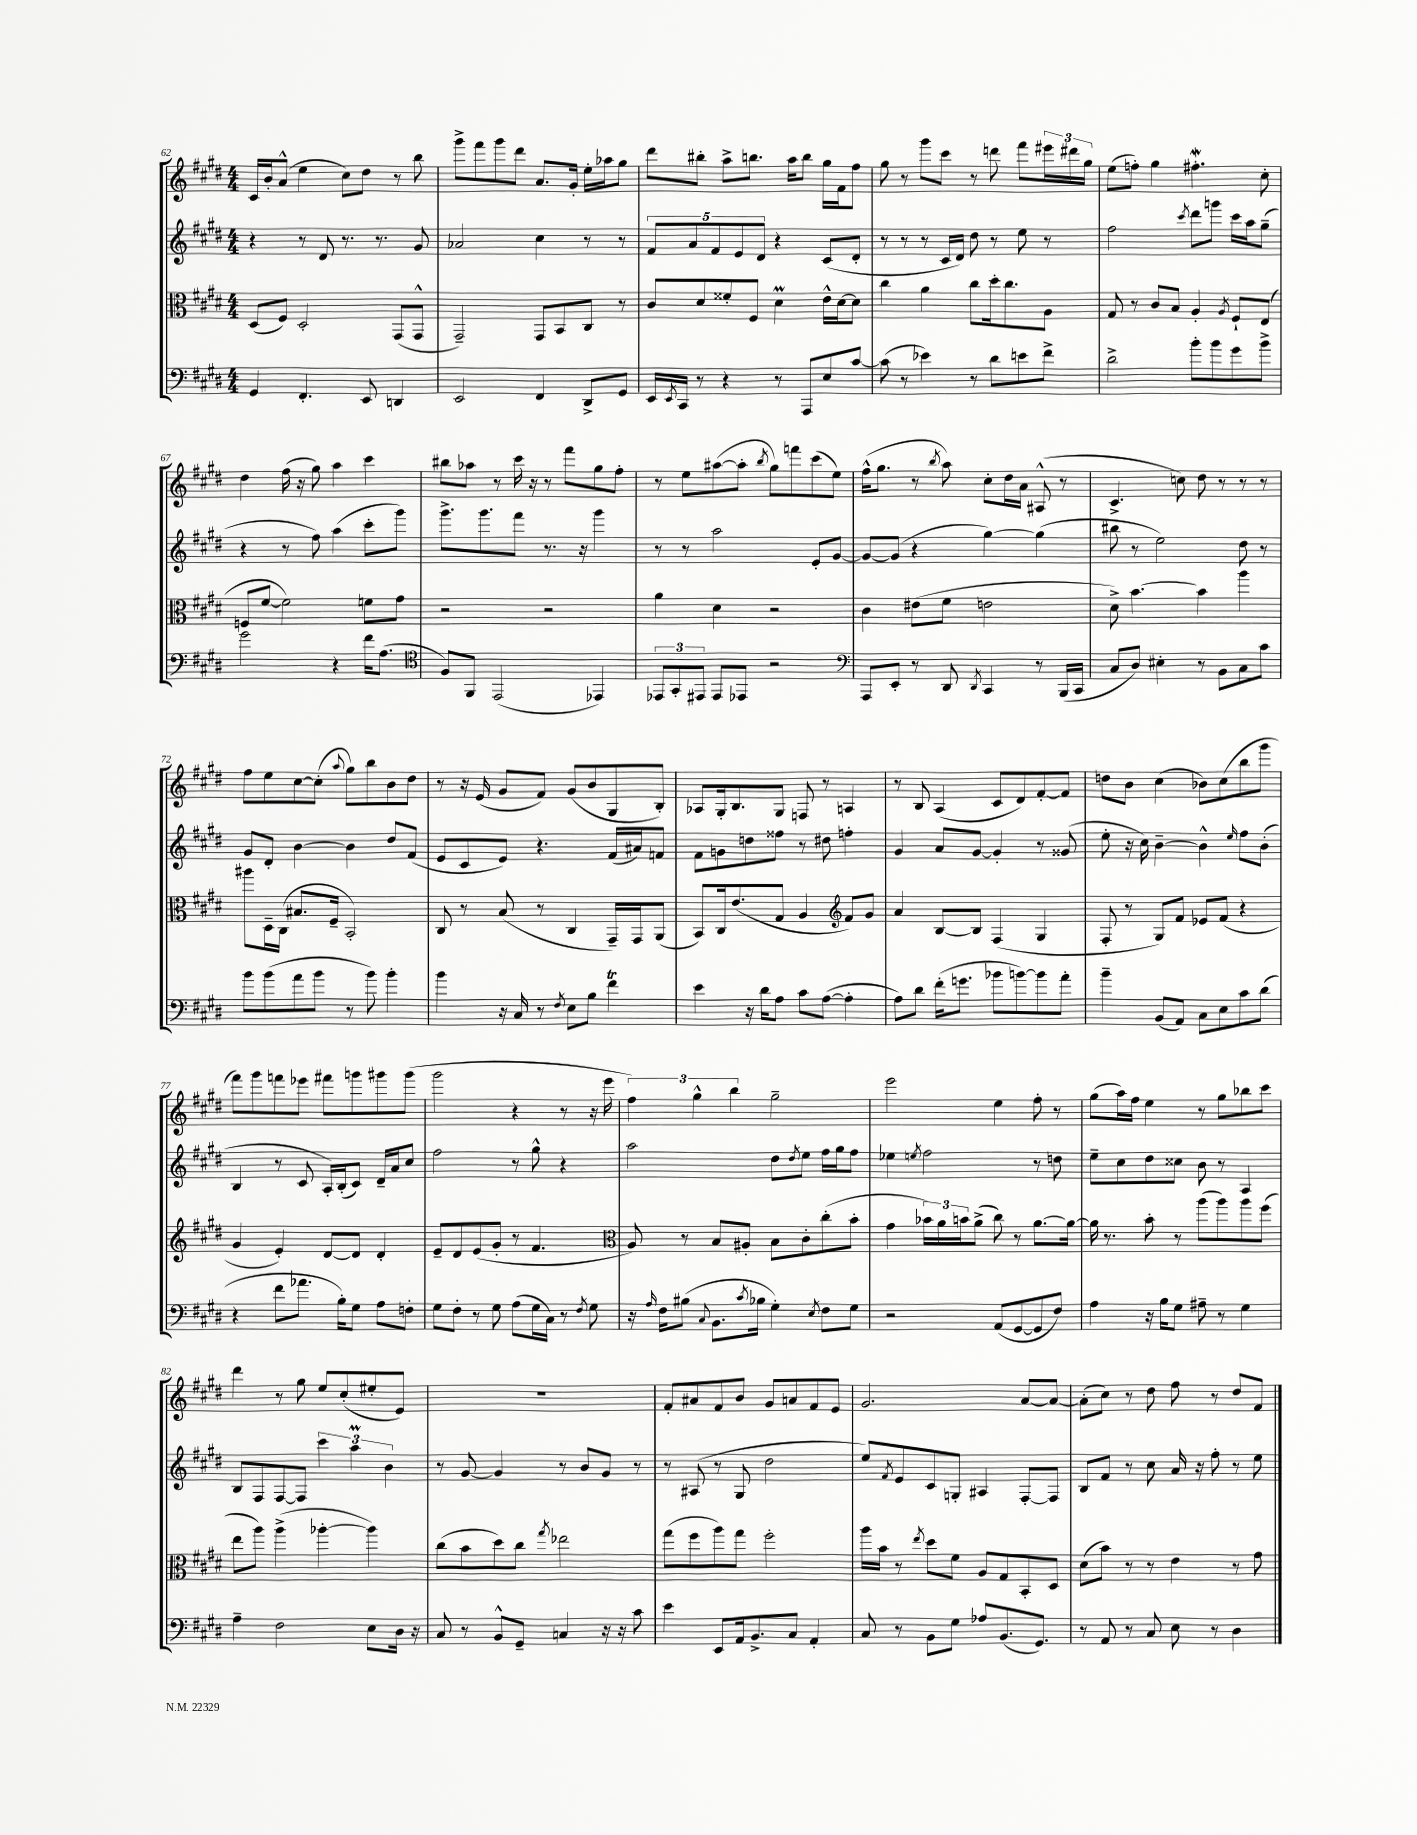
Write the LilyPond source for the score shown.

<<
\new StaffGroup <<
\new Staff = "s0" {
    \clef treble \key e \major \numericTimeSignature \time 4/4
    cis'16 b'16-. a'8-^( e''4 cis''8) dis''8 r8 b''8 |
    gis'''8-> fis'''8 gis'''8 dis'''8 a'8. gis'16-. e''16-. aes''16 gis''8 |
    dis'''8 bis''8-. a''8-> b''8. a''16 b''8 gis''16 fis'16 fis''8 |
    gis''8 r8 gis'''8 cis'''8 r8 d'''8 fis'''8 \tuplet 3/2 { eis'''16 dis'''16 gis''16 } |
    e''8( f''8-.) gis''4 fis''4.-.\mordent cis''8-. |
    dis''4 fis''16( r16 gis''8) a''4 cis'''4 |
    bis''8 aes''8 r8 cis'''16 r16 r8 fis'''8 gis''8 fis''8-. |
    r8 e''8 ais''8~( ais''8-. \acciaccatura { b''8 } gis''8) f'''8 cis'''8( e''8) |
    fis''16-^( gis''8. r8 \acciaccatura { b''8 } a''8) cis''8-. dis''16 a'16 ais8-^( r8 |
    cis'4.-> c''8) dis''8 r8 r8 r8 |
    fis''8 e''8 cis''8~ cis''8-.( \appoggiatura { a''8 } gis''8) b''8 b'8 dis''8 |
    r8 r16 e'16( gis'8 fis'8) gis'8( b'8 gis8 b8-.) |
    aes8 gis16-. b8. gis8 f8 r8 a4 |
    r8 b8 a4( cis'8 dis'8) fis'8~-. fis'8 |
    d''8 b'8 cis''4( bes'8) cis''8( b''8 gis'''8 |
    fis'''8) gis'''8 f'''8 ees'''8 fis'''8 g'''8 gis'''8 gis'''8( |
    gis'''2 r4 r8 r16 e'''16 |
    \tuplet 3/2 { fis''4) gis''4-^ b''4 } gis''2-- |
    e'''2 e''4 fis''8-. r8 |
    gis''8( a''16) fis''16 e''4 r8 gis''8 bes''8 cis'''8 |
    dis'''4 r8 gis''8 e''8 cis''8-.( eis''8-. e'8) |
    R1 |
    fis'8-. ais'8 fis'8 b'8 gis'8 a'8 fis'8 e'8 |
    gis'2. a'8~ a'8~ |
    a'8-.( cis''8) r8 dis''8 fis''8 r8 dis''8 fis'8 \bar "|." |
}
\new Staff = "s1" {
    \clef treble \key e \major \numericTimeSignature \time 4/4
    r4 r8 dis'8 r8. r8. gis'8 |
    aes'2 cis''4 r8 r8 |
    \tuplet 5/4 { fis'8 a'8 fis'8 e'8 dis'8 } r4 cis'8( dis'8-. |
    r8 r8 r8 cis'16 dis'16) dis''8 r8 e''8 r8 |
    fis''2 \acciaccatura { cis'''8 } dis'''8 g'''8 cis'''16 a''16 gis''8--( |
    r4 r8 fis''8) a''4( cis'''8-. gis'''8) |
    gis'''8.-> gis'''8. fis'''8 r8. r16 gis'''4 |
    r8 r8 a''2 e'8-. gis'8~ |
    gis'8~ gis'8( r4 gis''4~) gis''4( |
    bis''8 r8 e''2) dis''8 r8 |
    gis'8 dis'8-. b'4~ b'4 dis''8 fis'8( |
    e'8 cis'8 e'8) r4. fis'16( ais'16) f'8 |
    fis'8 g'8 d''8 fisis''8 r8 dis''8 f''4-. |
    gis'4 a'8 gis'8~ gis'4-. r8 gisis'8( |
    e''8-. r16 cis''16) b'4~-- b'4-^ \grace { e''16 } fis''8 b'8-.( |
    b4 r8 cis'8 a16-.) b16-.( cis'8) dis'16-- a'16 cis''8 |
    fis''2 r8 gis''8-^ r4 |
    a''2 dis''8 \acciaccatura { dis''8 } e''8 fis''16 gis''16 fis''8 |
    ees''4 \acciaccatura { e''8 } fis''2 r8 d''8 |
    e''8-- cis''8 dis''8 cisis''8 b'8 r8 a4 |
    b8 fis8 fis8~ fis8 \tuplet 3/2 { cis'''4 a''4\prall b'4 } |
    r8 gis'8~ gis'4 r8 b'8 gis'8 r8 |
    r8 ais8( r8 gis8 dis''2 |
    e''8) \acciaccatura { fis'8 } e'8 cis'8 g8-. ais4 fis8~-. fis8 |
    b8 fis'8 r8 cis''8 a'16 r16 fis''8-. r8 e''8 \bar "|." |
}
\new Staff = "s2" {
    \clef alto \key e \major \numericTimeSignature \time 4/4
    dis8( fis8) dis2-. gis,8( gis,8-^ |
    gis,2--) gis,8 b,8 cis8 r8 |
    cis'8 dis'8 fisis'8-. fis8 dis'4\prall e'16-^ dis'16~ dis'8 |
    cis''4 a'4 cis''8 dis''16-. cis''8. a8 |
    gis8 r8 cis'8 b8 a4-. \acciaccatura { a8 } fis8-! e8( |
    f8 fis'8~ fis'2) f'8 gis'8 |
    r2 r2 |
    a'4 dis'4 r2 |
    cis'4 eis'8( fis'8 e'2 |
    dis'8->) b'4.~ b'4 a''4 |
    ais''8 dis16-- cis16( bis8. fis16-- b,2-.) |
    cis8 r8 b8( r8 cis4 gis,16--) gis,16 a,8( |
    b,8) cis16 e'8.( gis8 a4 \clef treble fis'8) gis'8 |
    a'4 b8~ b8 fis4( gis4 |
    fis8-. r8 gis8) fis'8 ees'8 fis'8( r4 |
    gis'4 e'4-.) dis'8~ dis'8 dis'4-. |
    e'8-- dis'8 e'8( gis'8-. r8 fis'4. |
    \clef alto a8) r8 b8 ais8-. b8 cis'8-. cis''8-.( b'8-. |
    gis'4 \tuplet 3/2 { bes'16) a'16 b'16 } a'8->( cis''8) r8 a'8.~ a'16~ |
    a'16 r8. b'8-. r8 a''8( a''8) a''8 fis''8( |
    e''8 a''8) a''4->( aes''4~-. aes''4) |
    cis''8( b'8 dis''8) cis''8 \acciaccatura { gis''8 } ees''2 |
    gis''8( fis''8 a''8) gis''8 fis''2-. |
    a''16 b'16 r8 \acciaccatura { e''8 } dis''8 fis'8 a8 gis8 b,8-. dis8 |
    dis'8( b'8) r8 r8 e'4 r8 gis'8 \bar "|." |
}
\new Staff = "s3" {
    \clef bass \key e \major \numericTimeSignature \time 4/4
    gis,4 fis,4.-. e,8 d,4 |
    e,2 fis,4 dis,8-> gis,8 |
    e,16 \acciaccatura { e,8 } cis,16 r8 r4 r8 a,,8 e8 cis'8~ |
    cis'8( r8 ees'4) r8 dis'8 e'8 fis'8-> |
    dis'2-> b'8-. b'8 gis'8 b'8-> |
    gis'2 r4 fis'16 a8.( |
    \clef tenor fis8) fis,8 e,2( ees,4) |
    \tuplet 3/2 { ees,8 gis,8-. eis,8 } eis,8 ees,8 r2 |
    \clef bass a,,8 e,8-. r8 dis,8 \acciaccatura { dis,8 } cis,4 r8 b,,16( cis,16 |
    cis8 dis8) eis4-. r8 b,8 cis8 cis'8 |
    b'8 b'8( a'8 b'8 r8 b'8) b'4-. |
    b'4 r16 cis16 r8 \acciaccatura { fis8 } e8 b8 fis'4\trill |
    e'4 r16 dis'16 a8 cis'8 a8~( a4-. |
    a8) dis'8 fis'16-.( g'8. bes'8 b'8~) b'8 a'8-. |
    b'4-- b,8( a,8) cis8 e8 cis'8 dis'8( |
    r4 fis'8 aes'8. b16-.) gis8 a8 f8-. |
    gis8 fis8-. r8 gis8 a8( gis16 cis16) r8 \acciaccatura { fis8 } gis8 |
    r16 \grace { a16 } fis16 bis8( \appoggiatura { cis8 } b,8. \acciaccatura { cis'8 } bes16 gis4-.) \acciaccatura { e8 } fis8 gis8 |
    r2 a,8( gis,8~ gis,8 fis8) |
    a4 r16 b16 gis8 ais8-- r8 gis4 |
    a4-- fis2 e8 dis16 r16 |
    cis8 r8 b,8-^ gis,8-- c4 r16 r16 cis'8 |
    e'4 e,8 a,16 b,8.-> cis8 a,4-. |
    cis8 r8 b,8 gis8 aes8 b,8.( gis,8.) |
    r8 a,8 r8 cis8 e8 r8 dis4 \bar "|." |
}
>>
>>
\layout { \context { \Score currentBarNumber = #62 } }
